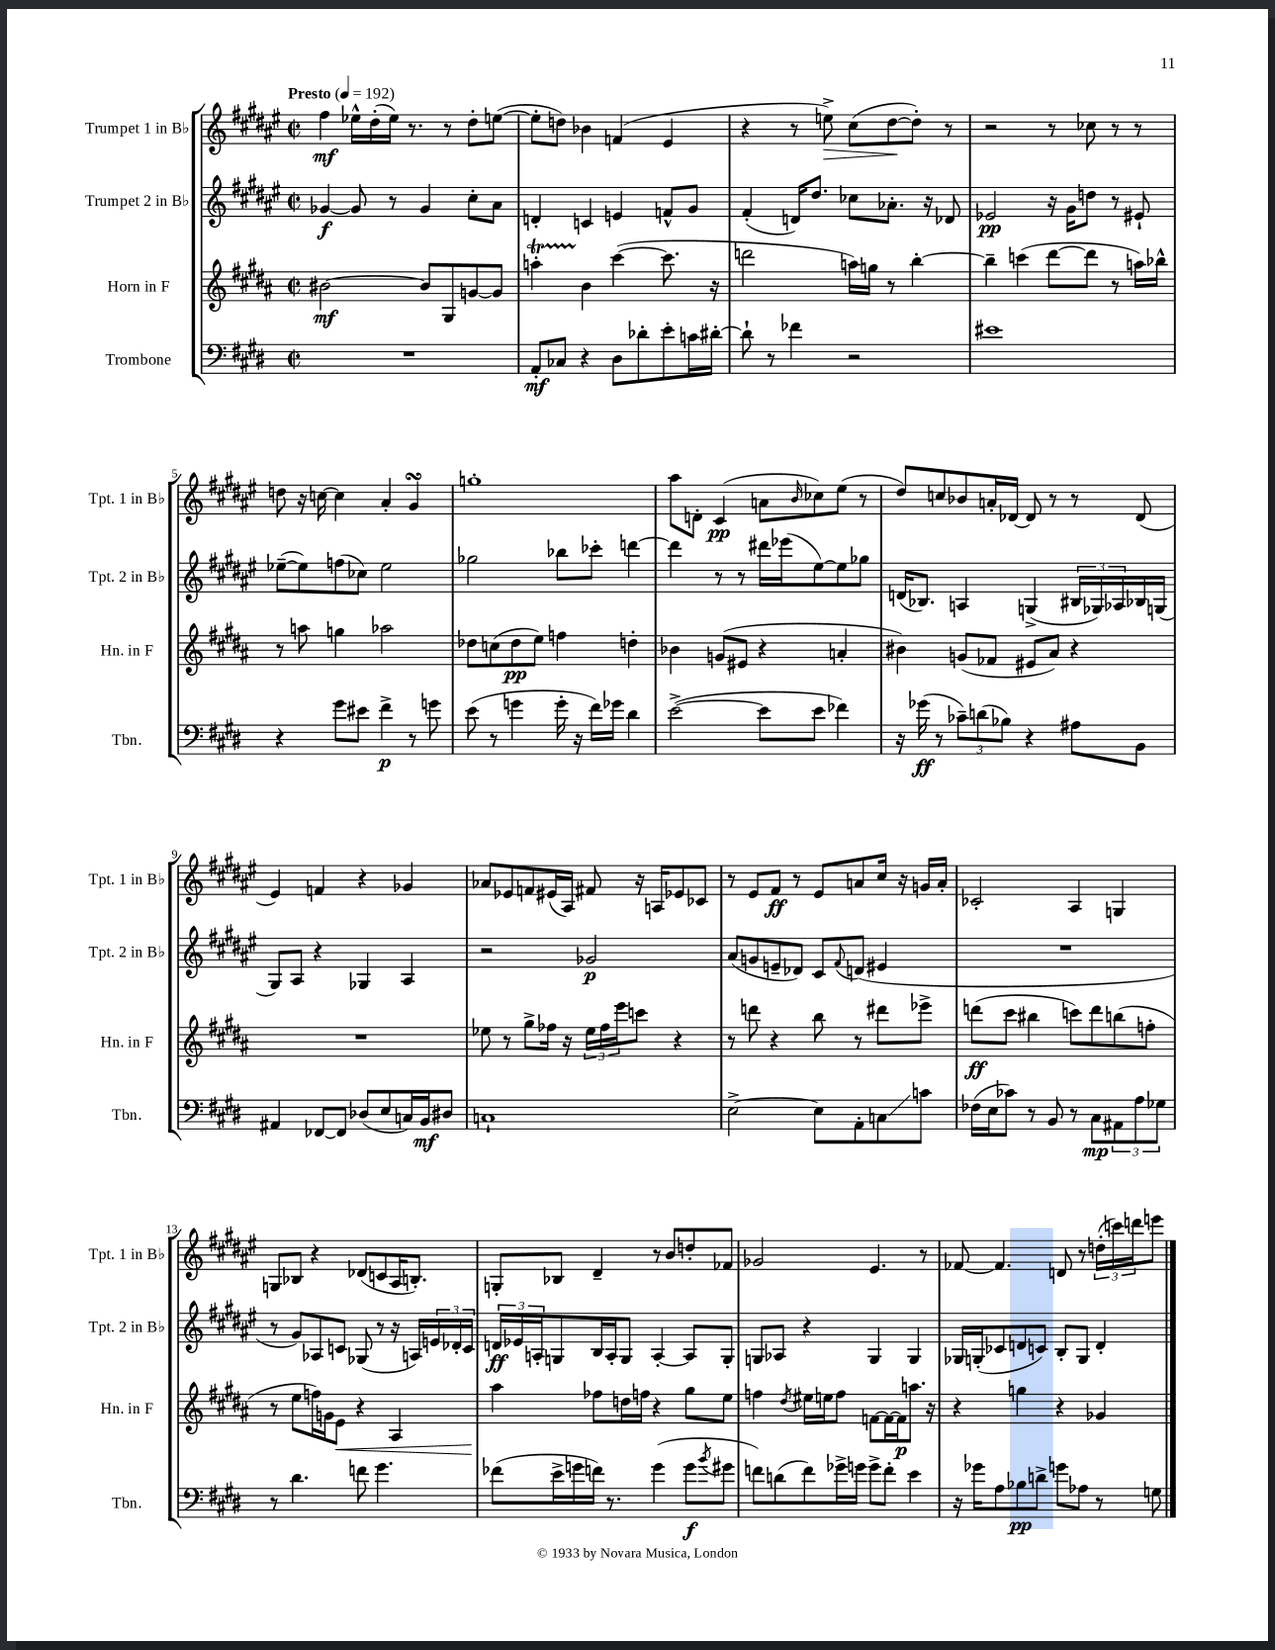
<<
\new StaffGroup <<
\new Staff = "s0" \with { instrumentName = "Trumpet 1 in Bb" shortInstrumentName = "Tpt. 1 in Bb" } {
    \clef treble \key fis \major \defaultTimeSignature \time 2/2 \tempo "Presto" 4 = 192
    fis''4\mf ees''16-^ dis''16-.( ees''16) r8. r8 dis''8-. e''8~( |
    e''8-. d''8) bes'4 f'4( eis'4 |
    r4 r8 e''8->\>) cis''8( dis''8~\! dis''8-.) r8 |
    r2 r8 ces''8 r8 r8 |
    d''8 r16 c''16~ c''4 ais'4-. gis'4\turn |
    g''1-. |
    ais''8 d'8-. cis'4\pp( a'8 \grace { b'16 } ces''8) eis''8( r8 |
    dis''8) c''8 bes'8 a'16-. des'16~ des'8 r8 r8 des'8( |
    eis'4) f'4 r4 ges'4 |
    aes'8 ees'8 f'8 eis'16( ais16) fis'8 r16 a16 ees'8 ces'8 |
    r8 eis'8 fis'8\ff r8 eis'8 a'8 cis''16 r16 g'16 a'16-. |
    ces'2-. ais4 g4 |
    g8 bes8 r4 des'8( c'8 ais16 b8.-.) |
    g8-. bes8 dis'4-- r8 b'8 d''8-. fes'8 |
    ges'2 eis'4. r8 |
    fes'8~ fes'4. d'8 r8 \tuplet 3/2 { d''16-.( c'''16) d'''16 } e'''8 \bar "|." |
}
\new Staff = "s1" \with { instrumentName = "Trumpet 2 in Bb" shortInstrumentName = "Tpt. 2 in Bb" } {
    \clef treble \key fis \major \defaultTimeSignature \time 2/2
    ges'4~\f ges'8 r8 ges'4 cis''8-. ais'8 |
    d'4-. c'4 e'4 f'8-^ gis'8 |
    fis'4-.( d'16) dis''8. ces''8 aes'8.-. r16 des'8 |
    ees'2\pp r16 gis'16 d''8 r8 eis'8-! |
    ees''8~--( ees''8) f''8( ces''8) ees''2 |
    ges''2 bes''8 ces'''8-. d'''4~ |
    d'''4 r8 r8 dis'''16 ees'''16( eis''8~) eis''8 ges''8 |
    d'16( bes8.) a4 g4->( \tuplet 3/2 { bis16 ges16) aes16 } bes16 g16( |
    gis8) ais8 r4 ges4 ais4 |
    r2 ges'2\p |
    ais'8( g'8 e'8-- des'8) cis'8 \appoggiatura { fis'8 } d'8( eis'4 |
    R1 |
    r8 gis'8) aes8 c'8 ges8( r8 r16 a16) \tuplet 3/2 { e'16 des'16-. c'16 } |
    \tuplet 3/2 { d'16\ff ees'16 a16-. } g8 b16 a16-. g8 a4~-. a8 g8-. |
    g8 aes8 r4 g4 g4 |
    ges16 g16-.( ces'8 d'8 c'8) b8-. g8 d'4-. \bar "|." |
}
\new Staff = "s2" \with { instrumentName = "Horn in F" shortInstrumentName = "Hn. in F" } {
    \clef treble \key b \major \defaultTimeSignature \time 2/2
    bis'2~\mf bis'8 gis8 g'8~ g'8 |
    a''4-.\startTrillSpan b'4\stopTrillSpan cis'''4~( cis'''8. r16 |
    d'''2 a''16) g''16 r8 b''4~-. |
    b''4-- c'''4( dis'''8~ dis'''8 r8 a''16) bes''16-^ |
    r8 a''8 g''4 aes''2 |
    des''8 c''8( des''8\pp e''8) f''4 d''4-. |
    bes'4 g'8( eis'8 r4 a'4-. |
    bis'4) g'8( fes'8 eis'8 ais'8) r4 |
    R1 |
    ees''8 r8 gis''8-> fes''16 r16 \tuplet 3/2 { ees''16 fes''16 e'''16 } c'''8 r4 |
    r8 d'''8 r4 b''8 r8 dis'''8 ees'''8-> |
    d'''8\ff( cis'''8 bis''4 c'''8) d'''8 b''8( f''8-. |
    r8 e''8 f''16) g'16 e'8\< r4 ais4 |
    ais''4\! fes''8 d''16 f''16 r4 gis''8 e''8 |
    f''4 \acciaccatura { dis''8 } eis''16 e''16 f''8 f'8~ f'16~ f'16\p a''8. r16 |
    r4 g''4 r4 ges'4 \bar "|." |
}
\new Staff = "s3" \with { instrumentName = "Trombone" shortInstrumentName = "Tbn." } {
    \clef bass \key e \major \defaultTimeSignature \time 2/2
    R1 |
    a,8-.\mf ces8 r4 dis8 des'8-. e'8-. c'16 dis'16~-. |
    dis'8-! r8 fes'4 r2 |
    eis'1 |
    r4 gis'8 eis'8 fis'4->\p r8 g'8 |
    e'8( r8 g'4 g'16-. r16 fis'16) ges'16 dis'4 |
    e'2~->( e'8 e'8 fes'4) |
    r16 ges'16\ff( r8 \tuplet 3/2 { ces'8--) d'8( bes8) } r4 ais8 b,8 |
    ais,4 fes,8~ fes,8 des8( e8 c16) b,16\mf dis8 |
    c1-! |
    e2~-> e8 a,8-. c8\glissando c'8 |
    fes16( e16 ces'8) r8 b,8 r8 cis8\mp \tuplet 3/2 { ais,8 a8 ges8 } |
    r8 dis'4. f'8 gis'4. |
    fes'8( e'16-> g'16 f'16) r8. g'4( g'8\f \acciaccatura { b'8 } gis'8 |
    f'8) d'8( f'8) ges'16-> g'16 g'8-> f'8-. e'4 |
    r16 ges'16 a8 bes8\pp d'8-> g'8 aes8 r8 g8 \bar "|." |
}
>>
>>
